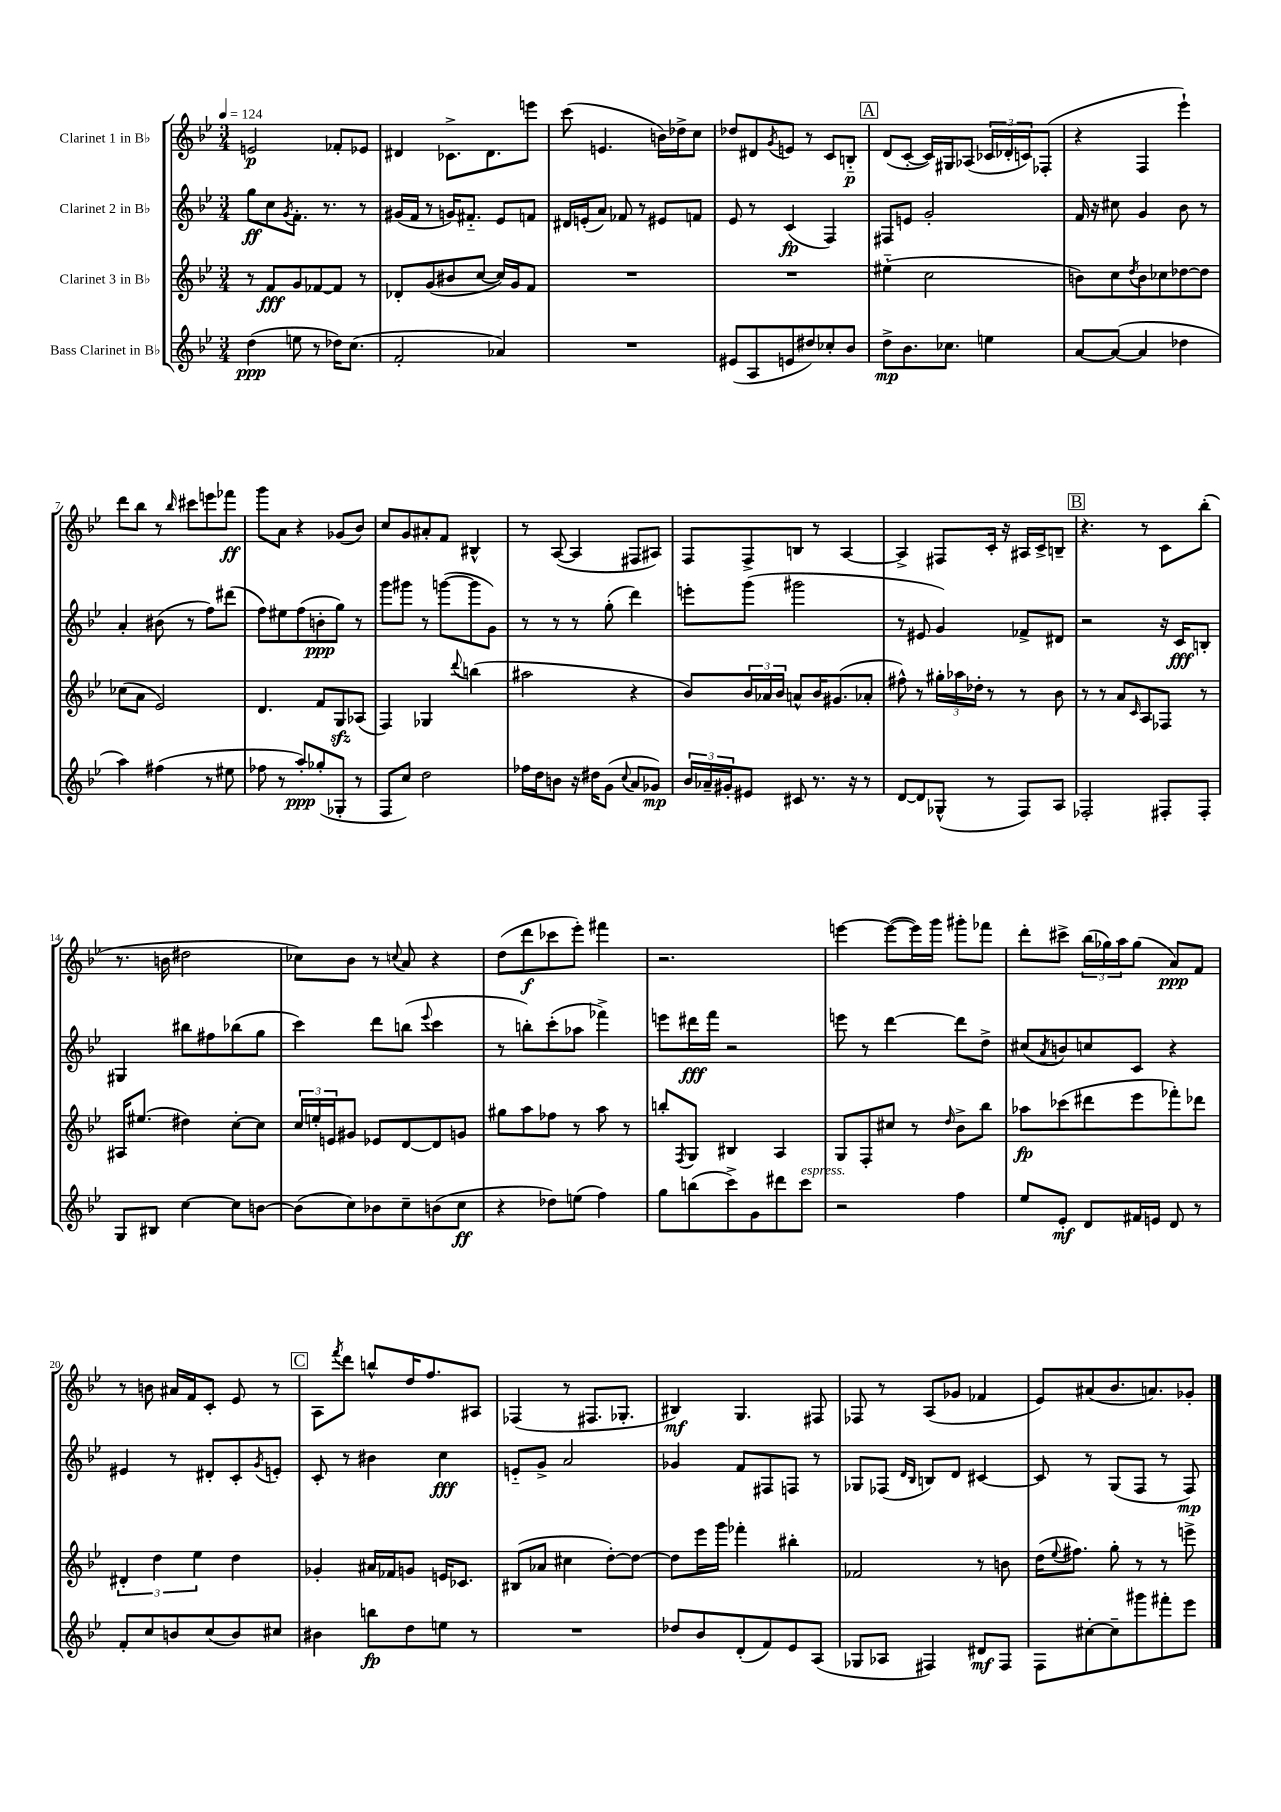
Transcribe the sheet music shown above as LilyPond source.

<<
\new StaffGroup <<
\new Staff = "s0" \with { instrumentName = "Clarinet 1 in Bb" } {
    \clef treble \key bes \major \numericTimeSignature \time 3/4 \tempo 4 = 124
    e'2\p fes'8-. ees'8 |
    dis'4 ces'8.-> dis'8. e'''8 |
    c'''8( e'4. b'16) des''16-> c''8 |
    des''8 dis'8 \acciaccatura { g'8 } e'8 r8 c'8 b8-_\p |
    \mark \markup { \box "A" } d'8( c'8~-. c'16) gis16 aes8( \tuplet 3/2 { ces'16 des'16-. c'16) } fes8-.( |
    r4 f4 ees'''4-!) |
    d'''8 bes''8 r8 \grace { bes''16 } cis'''8 e'''8 fes'''8\ff |
    g'''8 a'8 r4 ges'8( bes'8) |
    c''8 g'8 ais'8-. f'8 bis4-^ |
    r8 a8~( a4 fis8 ais8) |
    f8 f8-> b8 r8 a4~ |
    a4-> fis8 c'16-. r16 ais16 c'16-> b8-- |
    \mark \markup { \box "B" } r4. r8 c'8 bes''8-.( |
    r8. b'16 dis''2 |
    ces''8) bes'8 r8 \appoggiatura { c''8 } a'8 r4 |
    d''8( d'''8\f ces'''8 ees'''8-.) fis'''4 |
    r2. |
    e'''4~ e'''8~( e'''16) g'''16 gis'''8-. fes'''8 |
    d'''8-. cis'''8-> \tuplet 3/2 { bes''16( ges''16) a''16 } ges''8( a'8\ppp) f'8 |
    r8 b'8 ais'16 f'16 c'8-. ees'8 r8 |
    \mark \markup { \box "C" } a8 \acciaccatura { f'''8 } d'''8 b''8-^ d''16 f''8. ais8 |
    fes4( r8 fis8. ges8.-. |
    bis4\mf) g4. fis8 |
    fes8 r8 a8( ges'8 fes'4 |
    ees'8) ais'8( bes'8. a'8.) ges'8-. \bar "|." |
}
\new Staff = "s1" \with { instrumentName = "Clarinet 2 in Bb" } {
    \clef treble \key bes \major \numericTimeSignature \time 3/4
    g''8\ff c''8 \acciaccatura { g'8 } f'8.-. r8. r8 |
    gis'16( f'16 r8 g'16) fis'8.-_ ees'8 f'8 |
    dis'16 e'16-.( a'8) fes'8 r8 eis'8 f'8 |
    ees'8 r8 c'4\fp( f4) |
    \mark \markup { \box "A" } fis8 e'8 g'2-. |
    f'16 r16 cis''8 g'4 bes'8 r8 |
    a'4-. bis'8( r8 f''8) dis'''8( |
    f''8) eis''8 f''8( b'8-.\ppp g''8) r8 |
    g'''8 gis'''8 r8 g'''8~( g'''8 g'8) |
    r8 r8 r8 g''8-.( d'''4) |
    e'''8-. g'''8( gis'''2 |
    r8 eis'8 g'4) fes'8-> dis'8 |
    \mark \markup { \box "B" } r2 r16 c'16\fff b8-. |
    gis4 bis''8 fis''8 bes''8( g''8 |
    c'''4) d'''8 b''8( \appoggiatura { ees'''8 } c'''4 |
    r8 b''8-.) c'''8-.( aes''8 fes'''4->) |
    e'''8 dis'''16\fff f'''16 r2 |
    e'''8 r8 d'''4~ d'''8 d''8-> |
    cis''8( \acciaccatura { a'8 } b'8) c''8 c'8 r4 |
    eis'4 r8 dis'8-. c'8-. \acciaccatura { g'8 } e'8-. |
    \mark \markup { \box "C" } c'8-. r8 bis'4 c''4\fff |
    e'8-_ g'8-> a'2 |
    ges'4 f'8 fis8 f8 r8 |
    ges8 fes8( \grace { d'16 bes16 } b8) d'8 cis'4~ |
    cis'8 r8 g8( f8 r8 f8\mp) \bar "|." |
}
\new Staff = "s2" \with { instrumentName = "Clarinet 3 in Bb" } {
    \clef treble \key bes \major \numericTimeSignature \time 3/4
    r8 f'8\fff g'8 fes'8~ fes'8 r8 |
    des'8-. g'8( bis'8 c''8~ c''16) g'16 f'8 |
    R2. |
    R2. |
    \mark \markup { \box "A" } eis''4-_( c''2 |
    b'8) c''8 \acciaccatura { d''8 } b'8 ces''8 des''8~ des''8 |
    ces''8( a'8 ees'2) |
    d'4. f'8 g8\sfz aes8( |
    f4) ges4 \appoggiatura { d'''8 } b''4( |
    ais''2 r4 |
    bes'8) \tuplet 3/2 { bes'16 aes'16 bes'16 } a'8-^ bes'16 gis'8.( aes'8-. |
    fis''8-^) r8 \tuplet 3/2 { gis''16-. aes''16 des''16-. } r8 r8 bes'8 |
    \mark \markup { \box "B" } r8 r8 a'8 \grace { c'16 } a8 fes8 r8 |
    ais16 eis''8.( dis''4) c''8~-. c''8 |
    \tuplet 3/2 { c''16 e''16-. e'16 } gis'8 ees'8 d'8~ d'8 g'8 |
    gis''8 a''8 fes''8 r8 a''8 r8 |
    b''8-. \acciaccatura { f8 } g8 bis4 a4 |
    g8 f8-. cis''8 r8 \grace { d''16 } bes'8-> bes''8 |
    aes''8\fp ces'''8( dis'''8 ees'''8 fes'''8-.) des'''8 |
    \tuplet 3/2 { dis'4-. d''4 ees''4 } d''4 |
    \mark \markup { \box "C" } ges'4-. ais'16 fes'16 g'8 e'16 ces'8. |
    bis8( aes'8 cis''4 d''8~-.) d''8~ |
    d''8 ees'''16 g'''16 fes'''4-. bis''4-. |
    fes'2 r8 b'8 |
    d''16( \appoggiatura { ees''8 } fis''8.) g''8-. r8 r8 e'''8-> \bar "|." |
}
\new Staff = "s3" \with { instrumentName = "Bass Clarinet in Bb" } {
    \clef treble \key bes \major \numericTimeSignature \time 3/4
    d''4\ppp( e''8 r8 des''16) c''8.( |
    f'2-. aes'4) |
    R2. |
    eis'8( a8 e'8 dis''8) ces''8-. bes'8 |
    \mark \markup { \box "A" } d''8->\mp bes'8. ces''8. e''4 |
    a'8~ a'8~( a'4 des''4 |
    a''4) fis''4( r8 eis''8 |
    fes''8 r8 a''8-.\ppp) ges''8-.( ges8-. r8 |
    f8 c''8) d''2 |
    fes''16 d''16 b'8 r16 dis''16 g'8( \appoggiatura { c''8 } a'8 ges'8\mp) |
    \tuplet 3/2 { bes'16 aes'16-- gis'16-. } eis'8 cis'8 r8. r16 r8 |
    d'8~ d'8 ges8-^( r8 f8) a8 |
    \mark \markup { \box "B" } fes2-. fis8-. fis8-. |
    g8 bis8 c''4~ c''8 b'8~ |
    b'8( c''8) bes'8 c''8-- b'8( c''8\ff |
    r4 des''8) e''8( f''4) |
    g''8 b''8( c'''8->) g'8 dis'''8 c'''8^\markup { \italic "espress." } |
    r2 f''4 |
    ees''8 ees'8-.\mf d'8 fis'16 e'16 d'8 r8 |
    f'8-. c''8 b'8 c''8( b'8) cis''8 |
    \mark \markup { \box "C" } bis'4 b''8\fp d''8 e''8 r8 |
    R2. |
    des''8 bes'8 d'8-.( f'8) ees'8 a8( |
    ges8 aes8 fis4) dis'8\mf fis8 |
    f8 cis''8~-. cis''8-- gis'''8 fis'''8-. ees'''8 \bar "|." |
}
>>
>>
